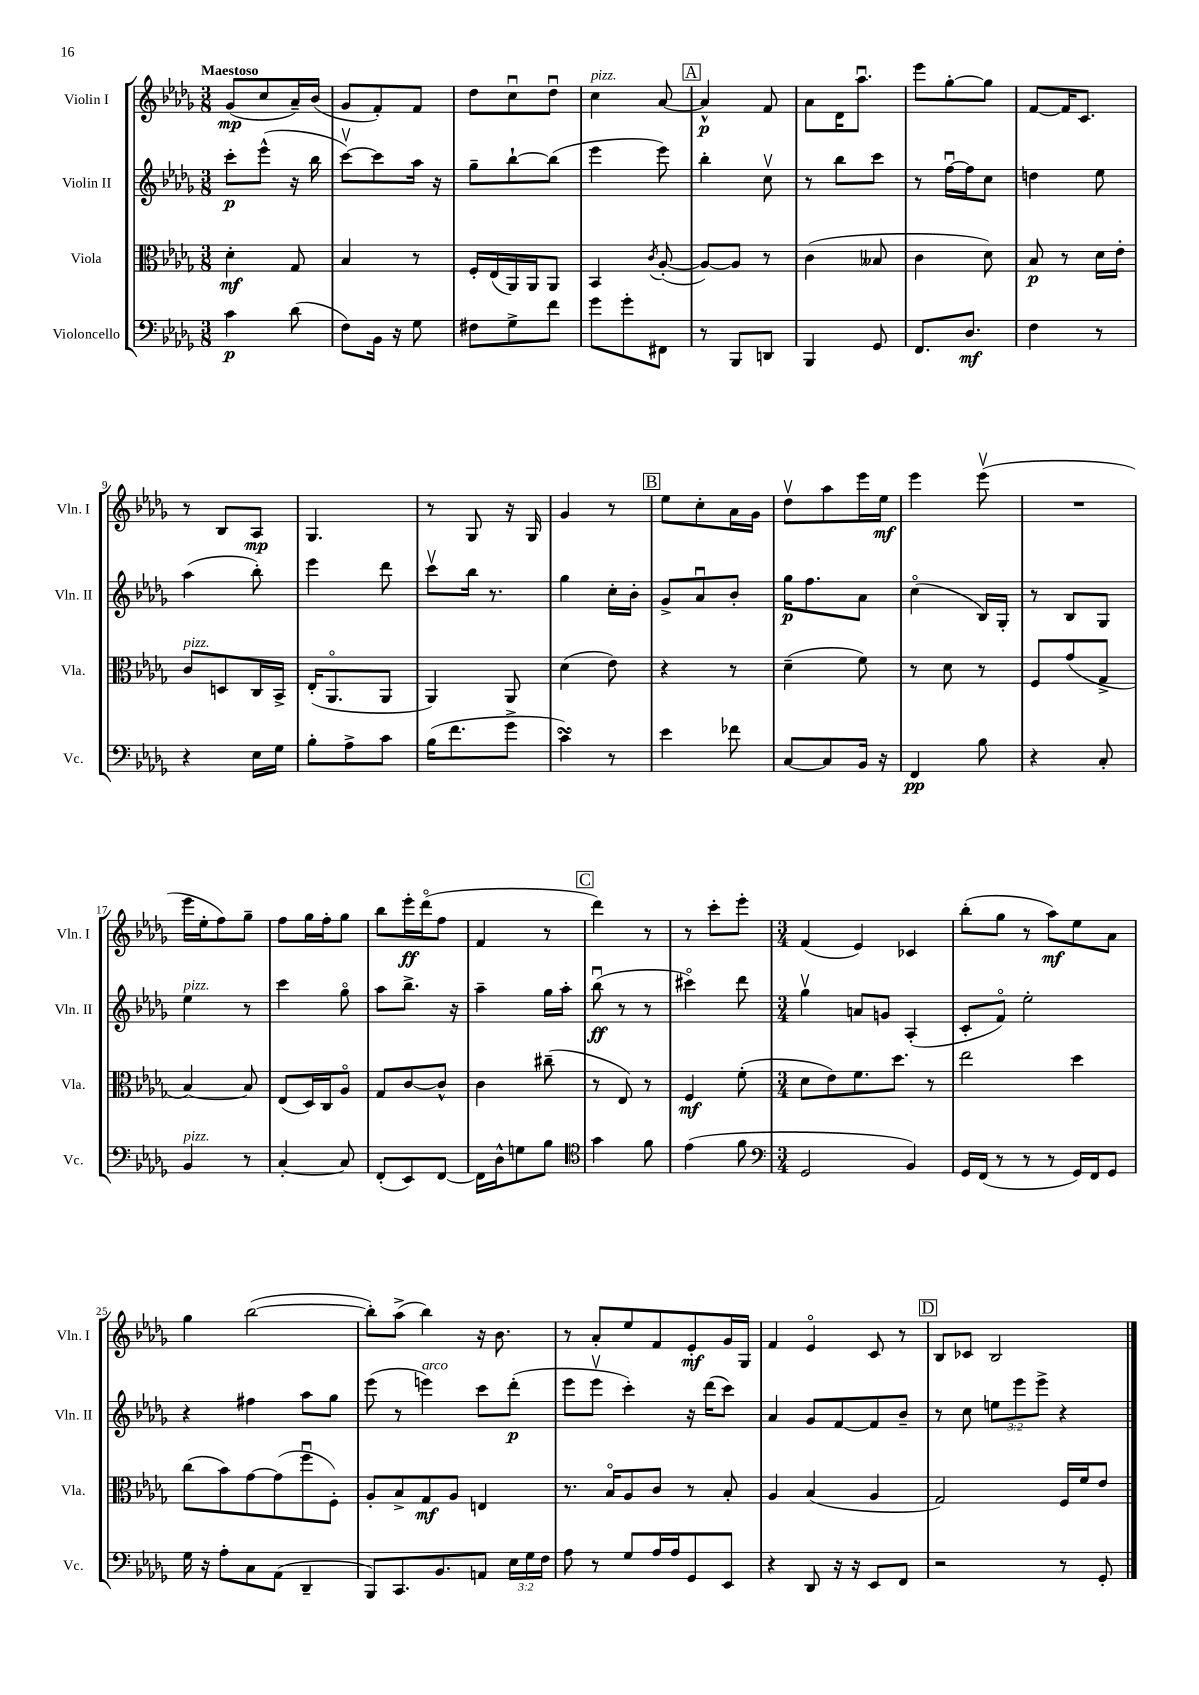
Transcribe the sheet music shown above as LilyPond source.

<<
\new StaffGroup <<
\new Staff = "s0" \with { instrumentName = "Violin I" shortInstrumentName = "Vln. I" } {
    \clef treble \key des \major \numericTimeSignature \time 3/8 \tempo "Maestoso"
    \autoBeamOff ges'8[\mp( c''8 aes'16--) bes'16]( |
    ges'8[ f'8-.) f'8] |
    des''8[ c''8\downbow des''8]\downbow |
    c''4^\markup { \italic "pizz." } aes'8~ |
    \mark \markup { \box "A" } aes'4-^\p f'8 |
    aes'8[ des'16 aes''8.]\downbow |
    ees'''8[ ges''8~-. ges''8] |
    f'8[~ f'16 c'8.] |
    r8 bes8[ aes8]\mp |
    ges4. |
    r8 ges8 r16 ges16 |
    ges'4 r8 |
    \mark \markup { \box "B" } ees''8[ c''8-. aes'16 ges'16] |
    des''8[\upbow aes''8 ees'''16 ees''16]\mf |
    ees'''4 ees'''8\upbow( |
    R4. |
    ees'''16[ ees''16-. f''8) ges''8]-- |
    f''8[ ges''16 f''16-. ges''8] |
    bes''8[ ees'''16-.\ff des'''16\flageolet( f''8] |
    f'4 r8 |
    \mark \markup { \box "C" } des'''4) r8 |
    r8 c'''8[-. ees'''8]-. |
    \numericTimeSignature \time 3/4 f'4( ees'4) ces'4 |
    bes''8[-.( ges''8] r8 aes''8[\mf) ees''8 aes'8] |
    ges''4 bes''2~( |
    bes''8[-.) aes''8]->( bes''4) r16 bes'8. |
    r8 aes'8[-. ees''8 f'8 ees'8-.\mf ges'16 ges16] |
    f'4 ees'4\flageolet c'8 r8 |
    \mark \markup { \box "D" } bes8[ ces'8] bes2 \bar "|." |
}
\new Staff = "s1" \with { instrumentName = "Violin II" shortInstrumentName = "Vln. II" } {
    \clef treble \key des \major \numericTimeSignature \time 3/8 \override Staff.TupletNumber.text = #tuplet-number::calc-fraction-text
    \autoBeamOff c'''8[-.\p ees'''8]-^( r16 bes''16 |
    c'''8[~\upbow) c'''8 aes''16] r16 |
    ges''8[-- bes''8~-! bes''8]( |
    ees'''4 ees'''8) |
    \mark \markup { \box "A" } bes''4-. c''8\upbow |
    r8 bes''8[ c'''8] |
    r8 f''16[~\downbow f''16 c''8] |
    d''4 ees''8 |
    aes''4( bes''8-.) |
    ees'''4 des'''8 |
    c'''8[\upbow bes''16] r8. |
    ges''4 c''16[-. bes'16]-. |
    \mark \markup { \box "B" } ges'8[-> aes'8\downbow bes'8]-. |
    ges''16[\p f''8. aes'8] |
    c''4\flageolet( bes16[) ges16]-. |
    r8 bes8[ ges8] |
    ees''4^\markup { \italic "pizz." } r8 |
    c'''4 ges''8\flageolet |
    aes''8[ bes''8.]-> r16 |
    aes''4-- ges''16[ aes''16]-. |
    \mark \markup { \box "C" } bes''8\downbow\ff( r8 r8 |
    cis'''4\flageolet) des'''8 |
    \numericTimeSignature \time 3/4 ges''4\upbow a'8[ g'8] aes4-.( |
    c'8[-. f'8]\flageolet) ees''2-. |
    r4 fis''4 aes''8[ ges''8] |
    ees'''8( r8 e'''4^\markup { \italic "arco" }) c'''8[ des'''8]-.\p( |
    ees'''8[ ees'''8]\upbow c'''4-.) r16 des'''16[( c'''8]) |
    aes'4 ges'8[ f'8~ f'8 bes'8]-- |
    \mark \markup { \box "D" } r8 c''8 \tuplet 3/2 { e''8[ ees'''8 ees'''8]-> } r4 \bar "|." |
}
\new Staff = "s2" \with { instrumentName = "Viola" shortInstrumentName = "Vla." } {
    \clef alto \key des \major \numericTimeSignature \time 3/8
    \autoBeamOff des'4-.\mf ges8 |
    bes4 r8 |
    f16[-. ees16( aes,16) aes,16 aes,8] |
    bes,4 \acciaccatura { c'8 } aes8~-.( |
    \mark \markup { \box "A" } aes8[~) aes8] r8 |
    c'4( beses8 |
    c'4 des'8) |
    bes8\p r8 des'16[ ees'16]-. |
    c'8[^\markup { \italic "pizz." } d8 c16 bes,16]-> |
    ees16[-.( aes,8.\flageolet aes,8] |
    aes,4) aes,8 |
    des'4( ees'8) |
    \mark \markup { \box "B" } r4 r8 |
    des'4--( f'8) |
    r8 des'8 r8 |
    f8[ ges'8( ges8]-> |
    bes4~) bes8 |
    ees8[( des16) c16 aes8]\flageolet |
    ges8[ c'8~ c'8]-^ |
    c'4 cis''8--( |
    \mark \markup { \box "C" } r8 ees8) r8 |
    f4\mf f'8-.( |
    \numericTimeSignature \time 3/4 des'8[ ees'8) f'8. des''8.] r8 |
    ees''2 des''4 |
    c''8[( bes'8) ges'8~ ges'8( f''8\downbow f8]-.) |
    aes8[-. bes8-> ges8\mf aes8] e4 |
    r8. bes16[\flageolet aes8 c'8] r8 bes8-. |
    aes4 bes4( aes4 |
    \mark \markup { \box "D" } ges2) f16[ f'16 ees'8] \bar "|." |
}
\new Staff = "s3" \with { instrumentName = "Violoncello" shortInstrumentName = "Vc." } {
    \clef bass \key des \major \numericTimeSignature \time 3/8 \override Staff.TupletNumber.text = #tuplet-number::calc-fraction-text
    \autoBeamOff c'4\p des'8( |
    f8[) bes,16] r16 ges8 |
    fis8[ ges8-> f'8] |
    ges'8[ ges'8-. fis,8] |
    \mark \markup { \box "A" } r8 bes,,8[ d,8] |
    bes,,4 ges,8 |
    f,8.[ des8.]\mf |
    f4 r8 |
    r4 ees16[ ges16] |
    bes8[-. aes8-> c'8] |
    bes16[( f'8. ges'8]-> |
    c'4\turn) r8 |
    \mark \markup { \box "B" } ees'4 fes'8 |
    c8[~ c8 bes,16] r16 |
    f,4\pp bes8 |
    r4 c8-. |
    bes,4^\markup { \italic "pizz." } r8 |
    c4~-. c8 |
    f,8[-.( ees,8) f,8]~ |
    f,16[ des16-^ g8 bes8] |
    \mark \markup { \box "C" } \clef tenor ges'4 f'8 |
    ees'4( f'8 |
    \numericTimeSignature \time 3/4 \clef bass ges,2 bes,4) |
    ges,16[ f,16]( r8 r8 r8 ges,16[) f,16 ges,8] |
    ges16 r16 aes8[-. c8 aes,8]( des,4-- |
    bes,,8[) c,8. bes,8. a,8] \tuplet 3/2 { ees16[ ges16 f16] } |
    aes8 r8 ges8[ aes16 aes16 ges,8 ees,8] |
    r4 des,8 r16 r16 ees,8[ f,8] |
    \mark \markup { \box "D" } r2 r8 ges,8-. \bar "|." |
}
>>
>>
